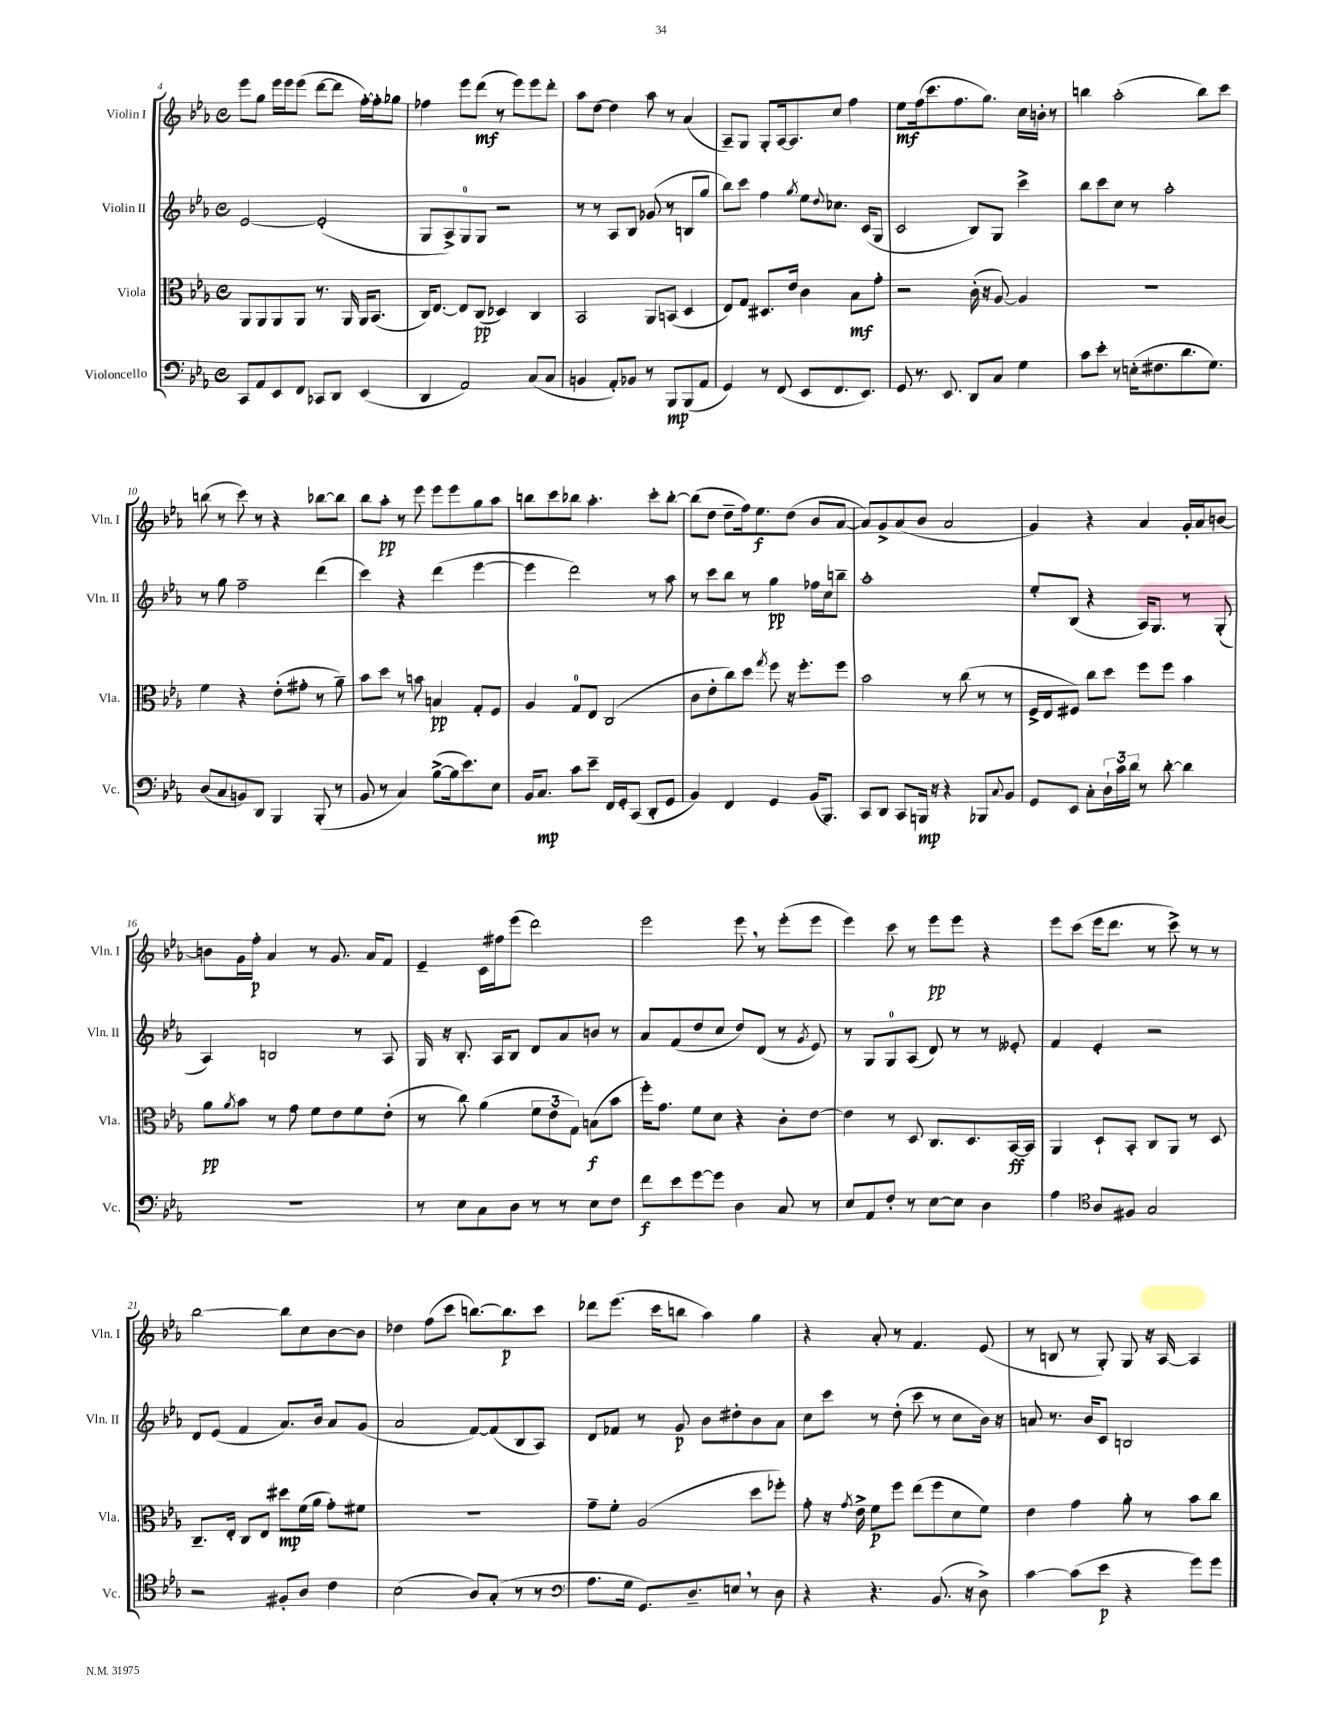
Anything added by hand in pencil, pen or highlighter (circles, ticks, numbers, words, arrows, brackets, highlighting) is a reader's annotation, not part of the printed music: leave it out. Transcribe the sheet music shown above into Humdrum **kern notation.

**kern	**kern	**kern	**kern
*staff4	*staff3	*staff2	*staff1
*clefF4	*clefC3	*clefG2	*clefG2
*k[b-e-a-]	*k[b-e-a-]	*k[b-e-a-]	*k[b-e-a-]
*M4/4	*M4/4	*M4/4	*M4/4
*met(c)	*met(c)	*met(c)	*met(c)
8CC/L	8AA-/L	[2e-/	8eee-\L
8AA-/	8AA-/	.	8gg\J
8EE-/	8AA-/	.	16eee-\LL
.	.	.	16eee-\J
8FF/J	8AA-/J	.	(8eee-\J
8CC-/L	8.r	(2e-'/]	[8ddd\L
8DD/J	.	.	8ddd\]J
.	16AA-/	.	.
(4EE-/	16AA-/LK	.	[16ff'\LL)
.	(8.BB-/J	.	16ff'\]J
.	.	.	8gg-\J
=	=	=	=
4DD/	16C/LK)	8G/L	4ff-\
.	[8.E-/J	.	.
.	.	8A-^/)	.
2AA-/)	8E-/]L	8G/	8eee-\L
.	(8C/J	8G/J	(8ddd\J
.	4D-/)	2r	8r
.	.	.	8eee-\L)
(8C/L	4C/	.	8eee-\
8C/J	.	.	8ddd'\J
=	=	=	=
4BB/	2BB-/	8r	8aa-\L
.	.	8r	[8dd\J
8AA-'/L)	.	8A-/L	4dd\]
8BB-/J	.	8B-/J	.
8r	8AA-/L	(8g-/	8aa-\
8BBB-/L	(8BB/J	8r	8r
(8BBB-/	4D/	8B/L	(4a-/
8AA-/J	.	8gg/J	.
=	=	=	=
4GG/)	8E-/L)	8bb-\L)	8A-~/L)
.	8G/J	8ccc\J	8G/J
8r	8.D#/L	4ff\	8G'/L
(8FF/	.	.	[16A-/k
.	16e-/Jk	.	8.A-/]
.	.	8qgg/	.
8EE-/L	4c\	8ee-\L	.
.	.	8qqdd/	.
8.FF/	.	8.cc-\J	8cc/J
.	8B-\L	.	4ff\
8.EE-/J)	.	(16c/LK	.
.	8g'\J	8G/J	.
=	=	=	=
8GG/	2r	2c/	8ee-\L
8.r	.	.	(16ff\k
.	.	.	8.ccc\
8.EE-/	.	.	.
.	.	.	8.ff\
8DD/L	(16c'\	8B-/L)	.
.	16r	.	8.gg\J)
8C/J	[8A-/)	8G/J	.
4G\	4A-/]	4ccc^\	16cc\LL
.	.	.	16b'\JJ
.	.	.	8r
=	=	=	=
8c\L	1r	8bb-\L	4bb\
8e-'\J	.	8ccc\	.
8r	.	8cc\J	(2aa-'\
(16E'\LK	.	8r	.
8.F#\	.	.	.
.	.	2aa-'\	.
8.d\	.	.	.
.	.	.	8bb\L)
8.G\J)	.	.	.
.	.	.	8ccc\J
=	=	=	=
(8D/L	4f\	8r	(8bb\
8C/	.	8gg\	8r
8BB/)	4r	2ff~\	8ccc\)
8DD/J	.	.	8r
4BBB-/	(8e-'\L	.	4r
.	8g#'\J	.	.
(8BBB-'/	8r	(4ddd\	[8bb-\L
8r	8a-~\)	.	8bb-\]J
=	=	=	=
8BB-/	8b-\L	4ccc\)	8bb-\L
8r	8dd\J	.	8aa-'\J
4C/)	8r	4r	8r
.	8b\	.	8eee-\
([8B-^\L	4B/	(4ddd\	8eee-\L
16B-\]k	.	.	8eee-\
8.e-\)	.	.	.
.	8G'/L	[4eee-\	8gg\
8E-\J	8F/J	.	8aa-\J
=	=	=	=
16BB-/LK	4A-/	4eee-\]	8bb\L
8.C/J	.	.	.
.	.	.	8ccc\
8c\L	8G/L	2ddd\)	8bb-\J
8e-~\J	8E-/J	.	4.aa-'\
16FF/LL	(2C/	.	.
16GG'/J	.	.	.
(8CC/J	.	.	.
8DD'/L	.	8r	8ccc'\L
8GG/J	.	8aa-\	[8bb-'\J
=	=	=	=
4BB-/)	8c\L	8r	(8bb-\]L
.	8e-'\	8ccc\L	8dd\J
4FF/	8cc\)	8bb-\J	8dd~\L
.	8dd\J	8r	16ff\k)
.	.	.	8.ee-\
.	8qgg/	.	.
4GG/	8ff\	4gg\	.
.	16r	.	(8dd\J
.	8.ff'\L	.	.
(16BB-/LK	.	16ff-\LL	8b-/L
8.BBB-/J)	.	16cc\J	.
.	8ff\J	8bb~\J	[8a-/J
=	=	=	=
8CC/L	2b-\	1aa-'	8a-/]L)
8DD/J	.	.	8g^/
8CC/L	.	.	(8a-/
16BBB/Jk	.	.	8b-/J
16r	.	.	.
4r	8r	.	2a-/
.	(8cc\	.	.
8BBB-/L	8r	.	.
8qqC/	.	.	.
8BB-/J	8r	.	.
=	=	=	=
8GG/L	16F^/LL	8ee-'/L	4g/)
.	16E-/J	.	.
8EE-/J	8F#/J)	(8B-/J	.
8C'\L	8cc\L	4r	4r
24D`\L	8dd\J	.	.
24c\	.	.	.
24d\JJ	.	.	.
8r	8ff\L	16A-/LK)	4a-/
.	.	8.G/J	.
[8d'\	8ff\J	.	.
4d\]	4b-\	8r	16g'/LL
.	.	.	16a-/J
.	.	(8G'/	[8b/J
=	=	=	=
1r	8a-\L	4A-/)	8b\]L
.	8qa-/	.	.
.	8b-\J	.	16g\L
.	.	.	16ff'\JJ
.	8r	2B/	4a-/
.	8g\	.	.
.	8f\L	.	8r
.	8e-\	.	8.g/
.	8f\	8r	.
.	.	.	16a-/LK
.	(8e-'\J	8A-/	8f/J
=	=	=	=
8r	8r	16G/	4e-~/
.	.	16r	.
8E-\L	8cc\)	8.B-'/	.
8C\	(4a-\	.	16c\LL
.	.	16A-/LK	16ff#\J
8D\J	.	8B-/J	(8eee-\J
8r	12f\L	8d/L	2ddd\)
.	12e-\	.	.
8r	.	8a-/	.
.	12G\J)	.	.
8E-\L	(8B\L	8b/J	.
8F\J	8b-\J	8r	.
=	=	=	=
8f\L	16ff'\LK)	8a-/L	2eee-\
.	8.g\J	.	.
8e-\	.	(8f/	.
[8g\	8f\L	8dd/	.
8g\]J	8d\J	8cc/J	.
4D\	4r	8dd/L)	8eee-\
.	.	(8d/J	8r
8C/	8c'\L	8r	(8eee-'\L
.	.	8qg/	.
8r	[8e-\J	8e-/)	8eee-\J
=	=	=	=
8E-/L	4e-\]	8r	4eee-\)
8AA-/	.	8G/L	.
8F'/J	8r	8G/	8ccc\
8r	8D/	(8A-/J	8r
[8E-\L	8.C/L	8d/)	8eee-\L
8E-\]J	.	8r	8eee-\J
.	8.D/	.	.
4D\	.	8r	4r
.	[16BB-/L	8e--'/	.
.	16BB-/]JJ	.	.
=	=	=	=
4A-\	4AA-/	4f/	8eee-\L
.	.	.	(8ccc\J
*clefC4	*	*	*
8A-/L	8D`/L	4e-'/	16eee-\LK
.	.	.	8.ddd\J
8F#/J	8BB-'/J	.	.
2G/	8C/L	2r	8r
.	8AA-/J	.	8ccc^\)
.	8r	.	8r
.	8D/	.	8r
=	=	=	=
2r	8.C~/L	8d/L	[2bb-\
.	.	(8e-/J	.
.	16E-'/Jk	.	.
.	8C/L	4f/	.
.	8E-/J	.	.
8F#'/L	8dd#\L	8.a-/L)	8bb-\]L
8A-/J	(16f\L	.	8cc\
.	16a-\JJ	16b-/Jk	.
4c\	8g'\L)	8a-/L	[8b-\
.	8f#\J	(8g/J	8b-\]J
=	=	=	=
(2B-\	1r	2a-/	4dd-\
.	.	.	(8ff\L
.	.	.	8ccc\J
8A-/L)	.	[8f/L)	[8.bb\L)
(8G'/J	.	(8f/]	.
.	.	.	8.bb\]
8r	.	8B-/	.
8r	.	8A-/J)	8ccc\J
=	=	=	=
*clefF4	*	*	*
8.A-\L	8g~\L	8d/L	8ddd-\L
.	8f'\J	8f-/J	(8.eee-\J
16G\Jk	.	.	.
8.GG/L)	(2A-/	8r	.
.	.	.	16ccc\LK
.	.	8g/	8bb\J
8.D~/	.	.	.
.	.	8b-\L	4aa-\)
8E/J	.	8dd#'\	.
8r	8dd\L	8b-\	4gg\
8D\	8ff-'\J)	8a-\J	.
=	=	=	=
4r	8g'\	8cc\L	4r
.	16r	8ccc\J	.
.	8qg/	.	.
.	16e-^\	.	.
4.r	8f\L	8r	8a-'/
.	8ff\J	(8dd'\	8r
.	(8ee-\L	8ccc\	4.f/
(8.BB-/	8ff\	8r	.
.	8d\	8cc\L	.
16r	.	.	.
8D^\)	8f\J)	16b-\Jk)	(8e-/
.	.	16r	.
=	=	=	=
[4c\	4e-\	8a/	8r
.	.	8.r	8B/
(8c\]L	4g\	.	8r
.	.	16b-/LK	.
8e-\J	.	8c/J	8G'/)
4r	8a-'\	2B/	8G/
.	8r	.	16r
.	.	.	[16A-/
8g\L)	8b-\L	.	4A-/]
8g\J	8cc\J	.	.
==	==	==	==
*-	*-	*-	*-
